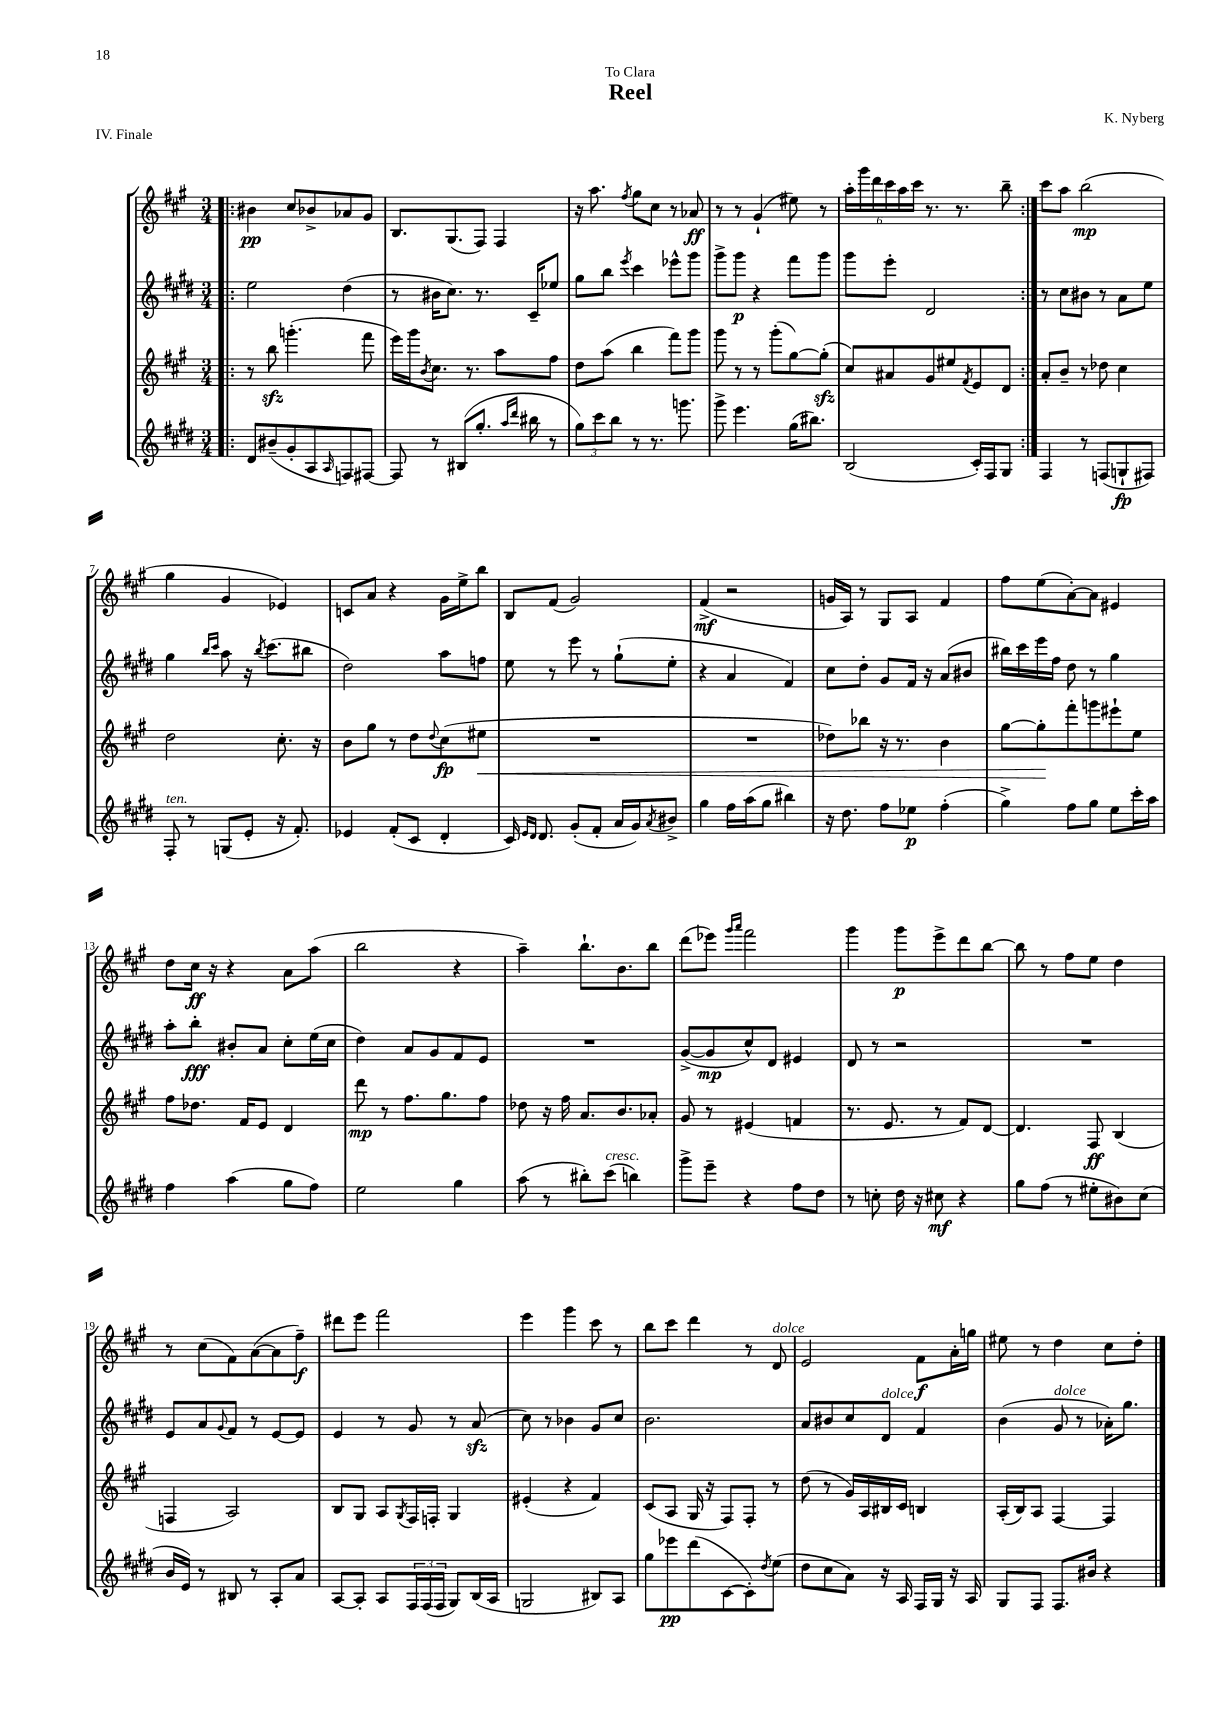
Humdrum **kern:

**kern	**dynam	**kern	**dynam	**kern	**dynam	**kern	**dynam
*part4	*part4	*part3	*part3	*part2	*part2	*part1	*part1
*staff4	*staff4	*staff3	*staff3	*staff2	*staff2	*staff1	*staff1
*clefG2	*	*clefG2	*	*clefG2	*	*clefG2	*
*k[f#c#g#d#]	*	*k[f#c#g#]	*	*k[f#c#g#d#]	*	*k[f#c#g#]	*
*M3/4	*	*M3/4	*	*M3/4	*	*M3/4	*
=1!|:	=1!|:	=1!|:	=1!|:	=1!|:	=1!|:	=1!|:	=1!|:
8d#/L	.	8r	.	2ee\	.	4b#X\	pp
(8b#X~/	.	8bbzz\	.	.	.	.	.
8g#'/	.	(4.gggn'\	.	.	.	8cc#/L	.
8A/	.	.	.	.	.	8b-X^/	.
16qqA/	.	.	.	.	.	.	.
8Fn/)	.	.	.	(4dd#\	.	8a-X/	.
[8F#X/J	.	8fff#\	.	.	.	8g#/J	.
=2	=2	=2	=2	=2	=2	=2	=2
8F#/]	.	16eee\LL)	.	8r	.	8.B/L	.
.	.	16ggg#\J	.	.	.	.	.
.	.	8qb/	.	.	.	.	.
8r	.	8.cc#\J	.	16b#X\KL	.	.	.
.	.	.	.	8.cc#\J)	.	(8.G#/	.
(8B#X/L	.	.	.	.	.	.	.
.	.	8.r	.	.	.	.	.
8.gg#'/J	.	.	.	8.r	.	8F#/J)	.
.	.	8aa\L	.	.	.	4F#/	.
16qqaa/LL	.	.	.	.	.	.	.
16qqddd#/JJ	.	.	.	.	.	.	.
16bb#X\	.	.	.	16c#~/KL	.	.	.
8r	.	8ff#\J	.	8ee-X/J	.	.	.
=3	=3	=3	=3	=3	=3	=3	=3
12gg#\L)	.	8dd\L	.	8gg#\L	.	16r	.
.	.	.	.	.	.	8.aa\	.
12ccc#\	.	.	.	.	.	.	.
.	.	(8aa\J	.	8bb\J	.	.	.
12bb\J	.	.	.	.	.	.	.
.	.	.	.	8qeee/	.	8qff#/	.
8r	.	4bb\	.	4ccc#\	.	8gg#\L	.
8.r	.	.	.	.	.	8cc#\J	.
.	.	8fff#\L)	.	8eee-X^^\L	.	8r	.
8.gggn\	.	.	.	.	.	.	.
.	.	8ggg#\J	.	8ggg#\J	.	8a-X/	ff
=4	=4	=4	=4	=4	=4	=4	=4
8ggg#^\	.	8ggg#\	.	8ggg#^\L	.	8r	.
4.eee\	.	8r	.	8ggg#\J	p	8r	.
.	.	8r	.	4r	.	(4g#`/	.
.	.	(8ggg#'\L	.	.	.	.	.
(16gg#\KL	.	[8gg#\)	.	8fff#\L	.	8ee#X\)	.
8.bb#X\J)	.	.	.	.	.	.	.
.	.	(8gg#zz'\J]	.	8ggg#\J	.	8r	.
=5	=5	=5	=5	=5	=5	=5	=5
(2B/	.	8cc#/L)	.	8ggg#\L	.	24aa'\LL	.
.	.	.	.	.	.	24ggg#\	.
.	.	.	.	.	.	24ddd\	.
.	.	8a#X/	.	8eee'\J	.	24ccc#\	.
.	.	.	.	.	.	24aa\	.
.	.	.	.	.	.	24ccc#\JJ	.
.	.	8g#/	.	2d#/	.	8.r	.
.	.	8ee#X/	.	.	.	.	.
.	.	.	.	.	.	8.r	.
.	.	8qf#/	.	.	.	.	.
16c#'/LL)	.	8e/	.	.	.	.	.
16F#/J	.	.	.	.	.	.	.
8G#/J	.	8d/J	.	.	.	8bb~\	.
=6:|!	=6:|!	=6:|!	=6:|!	=6:|!	=6:|!	=6:|!	=6:|!
4F#/	.	8a'/L	.	8r	.	8ccc#\L	.
.	.	8b~/J	.	8cc#\L	.	8aa\J	.
8r	.	8r	.	8b#X\J	.	(2bb\	mp
(8Fn/L	.	8dd-X\	.	8r	.	.	.
8Gn`/	fp	4cc#\	.	8a\L	.	.	.
8F#X/J)	.	.	.	8ee\J	.	.	.
!!LO:LB:g=z
=7	=7	=7	=7	=7	=7	=7	=7
!LO:TX:a:i:t=ten.	!	!	!	!	!	!	!
8F#'/	.	2dd\	.	4gg#\	.	4gg#\	.
8r	.	.	.	.	.	.	.
.	.	.	.	16qqbb/LL	.	.	.
.	.	.	.	16qqccc#/JJ	.	.	.
(8Gn/L	.	.	.	8aa\	.	4g#/	.
8e'/J	.	.	.	16r	.	.	.
.	.	.	.	8qbb/	.	.	.
.	.	.	.	(8.ccc#\L	.	.	.
16r	.	8.cc#'\	.	.	.	4e-X/)	.
8.f#'/)	.	.	.	.	.	.	.
.	.	.	.	8bb#X\J	.	.	.
.	.	16r	.	.	.	.	.
=8	=8	=8	=8	=8	=8	=8	=8
4e-X/	.	8b\L	.	2dd#\)	.	8cn/L	.
.	.	8gg#\J	.	.	.	8a/J	.
(8f#'/L	.	8r	.	.	.	4r	.
8c#/J	.	8dd\L	.	.	.	.	.
.	.	8qqdd/	.	.	.	.	.
4d#'/	.	(8cc#\	fp	8aa\L	.	16g#\LL	.
.	.	.	.	.	.	16ee^\J	.
!	!	!	!LO:HP:b	!	!	!	!
.	.	8ee#X\J	<	8ffn\J	.	8bb\J	.
=9	=9	=9	=9	=9	=9	=9	=9
16c#/)	.	2.r	.	8ee\	.	8B/L	.
16qqe/LL	.	.	.	.	.	.	.
16qqd#/JJ	.	.	.	.	.	.	.
8.d#/	.	.	.	.	.	.	.
.	.	.	.	8r	.	(8f#/J	.
(8g#'/L	.	.	.	8eee\	.	2g#/)	.
8f#'/J	.	.	.	8r	.	.	.
16a/LL	.	.	.	(8gg#`\L	.	.	.
16g#/J)	.	.	.	.	.	.	.
8qa/	.	.	.	.	.	.	.
8b#X^/J	.	.	.	8ee'\J	.	.	.
=10	=10	=10	=10	=10	=10	=10	=10
4gg#\	.	2.r	.	4r	.	(4f#^/	mf
16ff#\LL	.	.	.	4a/	.	2r	.
(16aa\J	.	.	.	.	.	.	.
8gg#\J	.	.	.	.	.	.	.
4bb#X\)	.	.	.	4f#/)	.	.	.
=11	=11	=11	=11	=11	=11	=11	=11
16r	.	8dd-X\L)	.	8cc#\L	.	16gn/LL	.
8.dd#\	.	.	.	.	.	16A/JJ)	.
.	.	8bb-X\J	.	8dd#'\J	.	8r	.
8ff#\L	.	16r	.	8g#/L	.	8G#/L	.
.	.	8.r	.	.	.	.	.
8ee-X\J	p	.	.	16f#/Jk	.	8A/J	.
.	.	.	.	16r	.	.	.
(4ff#'\	.	4b\	.	(8a/L	.	4f#/	.
.	.	.	.	8b#X/J	.	.	.
=12	=12	=12	=12	=12	=12	=12	=12
4gg#^\)	.	[8gg#\L	.	16bb#X\LL)	.	8ff#\L	.
.	.	.	.	16ccc#\	.	.	.
.	.	8gg#'\]	.	16eee\	.	(8ee\	.
.	.	.	.	16ff#\JJ	.	.	.
8ff#\L	.	8fff#'\	[	8dd#\	.	[8a'\)	.
8gg#\J	.	8gggn\	.	8r	.	8a\J]	.
8ee\L	.	8eee#X`\	.	4gg#\	.	4e#X/	.
16ccc#'\L	.	8ee\J	.	.	.	.	.
16aa\JJ	.	.	.	.	.	.	.
!!LO:LB:g=z
=13	=13	=13	=13	=13	=13	=13	=13
4ff#\	.	8ff#\L	.	8aa'\L	.	8dd\L	.
.	.	8.dd-X\J	.	8bb'\J	fff	16cc#\Jk	ff
.	.	.	.	.	.	16r	.
(4aa\	.	.	.	8b#X'/L	.	4r	.
.	.	16f#/KL	.	.	.	.	.
.	.	8e/J	.	8a/J	.	.	.
8gg#\L	.	4d/	.	8cc#'\L	.	8a\L	.
8ff#\J)	.	.	.	(16ee\L	.	(8aa\J	.
.	.	.	.	16cc#\JJ	.	.	.
=14	=14	=14	=14	=14	=14	=14	=14
2ee\	.	8ddd\	mp	4dd#\)	.	2bb\	.
.	.	8r	.	.	.	.	.
.	.	8.ff#\L	.	8a/L	.	.	.
.	.	.	.	8g#/	.	.	.
.	.	8.gg#\	.	.	.	.	.
4gg#\	.	.	.	8f#/	.	4r	.
.	.	8ff#\J	.	8e/J	.	.	.
=15	=15	=15	=15	=15	=15	=15	=15
(8aa\	.	8dd-X\	.	2.r	.	4aa~\)	.
8r	.	16r	.	.	.	.	.
.	.	16ff#\	.	.	.	.	.
8bb#X'\L)	.	8.a/L	.	.	.	8.bb`\L	.
!LO:TX:a:i:t=cresc.	!	!	!	!	!	!	!
(8ccc#\J	.	.	.	.	.	.	.
.	.	8.b/	.	.	.	8.b\	.
4bbn\)	.	.	.	.	.	.	.
.	.	8a-X'/J	.	.	.	8bb\J	.
=16	=16	=16	=16	=16	=16	=16	=16
8ggg#^\L	.	8g#/	.	([8g#^/L	.	(8ddd\L	.
8eee~\J	.	8r	.	8g#/]	mp	8eee-X\J)	.
.	.	.	.	.	.	16qqggg#/LL	.
.	.	.	.	.	.	16qqaaa/JJ	.
4r	.	(4e#X/	.	8cc#^^/)	.	2fff#\	.
.	.	.	.	8d#/J	.	.	.
8ff#\L	.	4fn/	.	4e#X/	.	.	.
8dd#\J	.	.	.	.	.	.	.
=17	=17	=17	=17	=17	=17	=17	=17
8r	.	8.r	.	8d#/	.	4ggg#\	.
8ccn'\	.	.	.	8r	.	.	.
.	.	8.e/	.	.	.	.	.
16dd#\	.	.	.	2r	.	8ggg#\L	p
16r	.	.	.	.	.	.	.
8cc#X\	mf	8r	.	.	.	8eee^\	.
4r	.	8f#/L)	.	.	.	8ddd\	.
.	.	[8d/J	.	.	.	[8bb\J	.
=18	=18	=18	=18	=18	=18	=18	=18
8gg#\L	.	4.d/]	.	2.r	.	8bb\]	.
(8ff#\J	.	.	.	.	.	8r	.
8r	.	.	.	.	.	8ff#\L	.
8ee#X'\L	.	8F#/	ff	.	.	8ee\J	.
8b#X\)	.	(4B/	.	.	.	4dd\	.
(8cc#\J	.	.	.	.	.	.	.
!!LO:LB:g=z
=19	=19	=19	=19	=19	=19	=19	=19
16b/LL	.	4Fn/	.	8e/L	.	8r	.
16e/JJ)	.	.	.	.	.	.	.
8r	.	.	.	8a/	.	(8cc#\L	.
.	.	.	.	8qqg#/	.	.	.
8B#X/	.	2A/)	.	8f#/J	.	8f#\)	.
8r	.	.	.	8r	.	([8a\	.
8A'/L	.	.	.	[8e/L	.	8a\]	.
8a/J	.	.	.	8e/J]	.	8ff#~\J)	f
=20	=20	=20	=20	=20	=20	=20	=20
[8A/L	.	8B/L	.	4e/	.	8ddd#X\L	.
8A'/J]	.	8G#/J	.	.	.	8eee\J	.
8A/L	.	8A/L	.	8r	.	2fff#\	.
.	.	8qG#/	.	.	.	.	.
24F#/L	.	16F#/L	.	8g#/	.	.	.
(24F#/	.	.	.	.	.	.	.
.	.	16Fn'/JJ	.	.	.	.	.
24F#/JJ	.	.	.	.	.	.	.
8G#/L)	.	4G#/	.	8r	.	.	.
(16B/L	.	.	.	(8azz/	.	.	.
16A/JJ	.	.	.	.	.	.	.
=21	=21	=21	=21	=21	=21	=21	=21
2Gn/	.	(4e#X'/	.	8cc#\)	.	4eee\	.
.	.	.	.	8r	.	.	.
.	.	4r	.	4b-X\	.	4ggg#\	.
8B#X/L)	.	4f#/)	.	8g#/L	.	8ccc#\	.
8A/J	.	.	.	8cc#/J	.	8r	.
=22	=22	=22	=22	=22	=22	=22	=22
8gg#\L	.	(8c#/L	.	2.b\	.	8bb\L	.
8eee-X\	pp	8A/J	.	.	.	8ccc#\J	.
(8ddd#\	.	16G#/	.	.	.	4ddd\	.
.	.	16r	.	.	.	.	.
[8c#\	.	8F#/L)	.	.	.	.	.
8c#'\])	.	8F#'/J	.	.	.	8r	.
8qdd#/	.	.	.	.	.	.	.
!	!	!	!	!	!	!LO:TX:a:i:t=dolce	!
(8ee\J	.	8r	.	.	.	8d/	.
=23	=23	=23	=23	=23	=23	=23	=23
8dd#\L	.	(8dd\	.	8a/L	.	2e/	.
8cc#\	.	8r	.	8b#X/	.	.	.
8a\J)	.	16g#/LL)	.	8cc#/	.	.	.
.	.	16A/	.	.	.	.	.
!	!	!	!	!LO:TX:a:i:t=dolce	!	!	!
16r	.	16B#X/	.	8d#/J	.	.	.
16A/	.	16c#/JJ	.	.	.	.	.
16F#/LL	.	4Bn/	.	4f#/	.	8f#\L	f
16G#/JJ	.	.	.	.	.	.	.
16r	.	.	.	.	.	16a'\L	.
16A/	.	.	.	.	.	16ggn\JJ	.
=24	=24	=24	=24	=24	=24	=24	=24
8G#/L	.	(16A'/LL	.	(4b\	.	8ee#X\	.
.	.	16B/J)	.	.	.	.	.
8F#/J	.	8A/J	.	.	.	8r	.
!	!	!	!	!LO:TX:a:i:t=dolce	!	!	!
8.F#/L	.	[4F#/	.	8g#/	.	4dd\	.
.	.	.	.	8r	.	.	.
16b#X/Jk	.	.	.	.	.	.	.
4r	.	4F#/]	.	16a-X'\KL)	.	8cc#\L	.
.	.	.	.	8.gg#\J	.	.	.
.	.	.	.	.	.	8dd'\J	.
==	==	==	==	==	==	==	==
*-	*-	*-	*-	*-	*-	*-	*-
